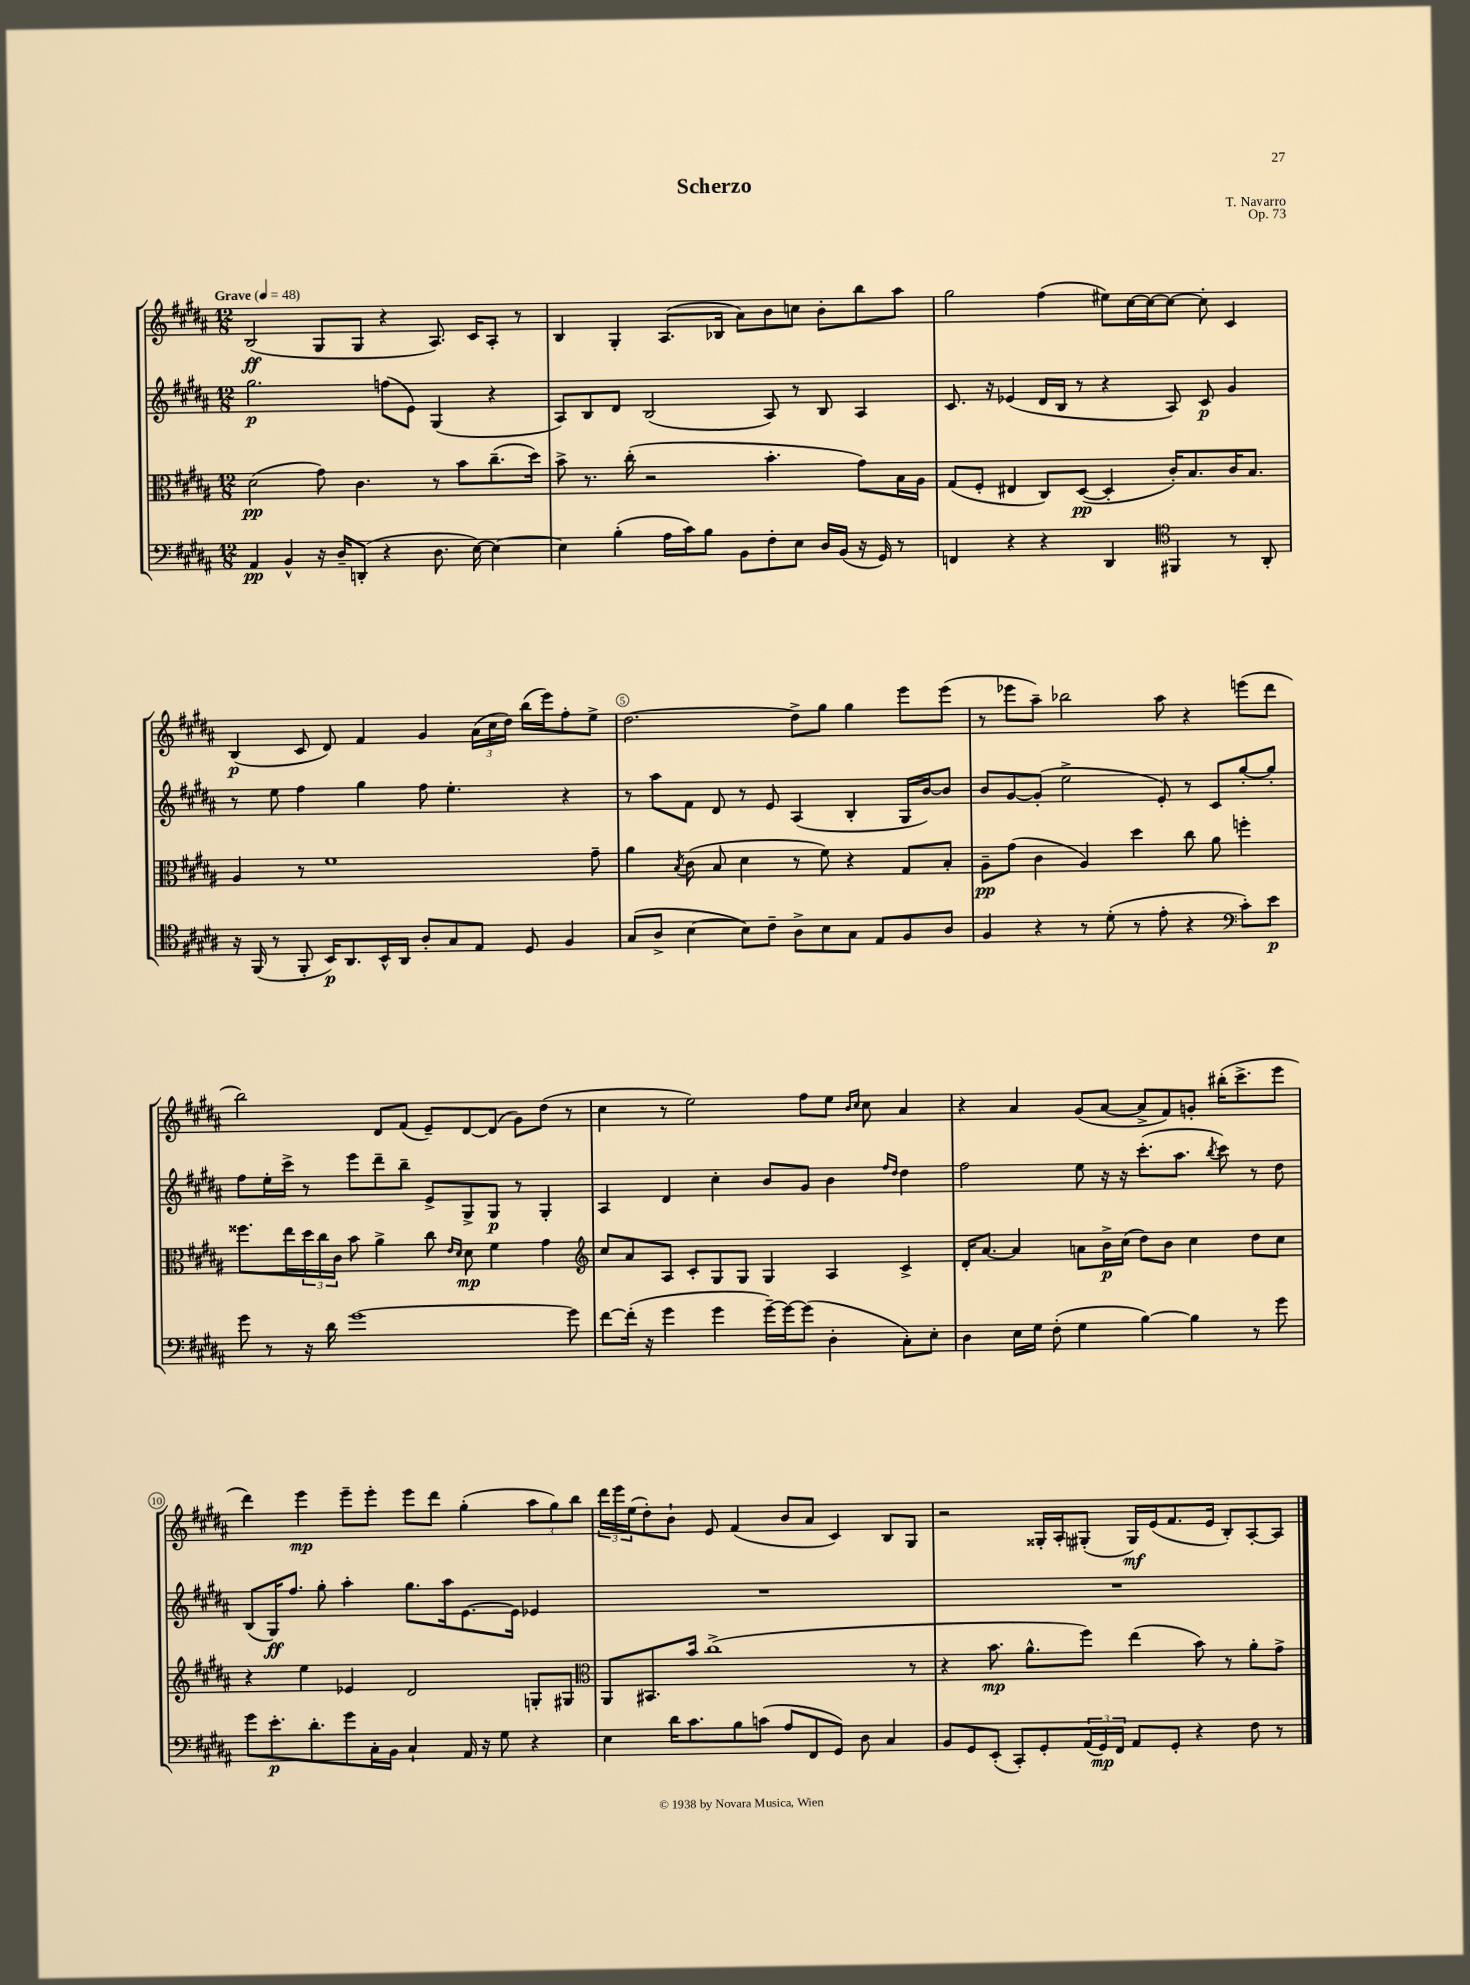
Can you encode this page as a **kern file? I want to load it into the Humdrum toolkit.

**kern	**dynam	**kern	**dynam	**kern	**dynam	**kern	**dynam
*part4	*part4	*part3	*part3	*part2	*part2	*part1	*part1
*staff4	*staff4	*staff3	*staff3	*staff2	*staff2	*staff1	*staff1
*clefF4	*	*clefC3	*	*clefG2	*	*clefG2	*
*k[f#c#g#d#a#]	*	*k[f#c#g#d#a#]	*	*k[f#c#g#d#a#]	*	*k[f#c#g#d#a#]	*
*M12/8	*	*M12/8	*	*M12/8	*	*M12/8	*
*MM48	*	*MM48	*	*MM48	*	*MM48	*
=1	=1	=1	=1	=1	=1	=1	=1
!	!	!	!	!	!	!LO:TX:a:B:t=Grave	!
4AA#/	pp	(2d#\	pp	2.gg#\	p	(2B/	ff
4BB^^/	.	.	.	.	.	.	.
16r	.	8g#\)	.	.	.	8G#/L	.
16D#~/KL	.	.	.	.	.	.	.
(8DDn'/J	.	4.c#\	.	.	.	8G#/J	.
4r	.	.	.	(8ffn\L	.	4r	.
.	.	.	.	8e\J)	.	.	.
8.D#\	.	8r	.	(4G#/	.	8.A#/)	.
.	.	8b\L	.	.	.	.	.
[16E\)	.	.	.	.	.	16c#/KL	.
4E\_	.	(8.cc#~\	.	4r	.	8A#'/J	.
.	.	.	.	.	.	8r	.
.	.	16dd#\Jk)	.	.	.	.	.
=2	=2	=2	=2	=2	=2	=2	=2
4E\]	.	8b^\	.	8A#/L)	.	4B/	.
.	.	8.r	.	8B/	.	.	.
(4B'\	.	.	.	8d#/J	.	4G#'/	.
.	.	(16cc#'\	.	.	.	.	.
.	.	2r	.	(2B/	.	.	.
16A#\LL	.	.	.	.	.	(8.A#/L	.
16c#\J)	.	.	.	.	.	.	.
8B\J	.	.	.	.	.	.	.
.	.	.	.	.	.	16B-X/Jk	.
8BB\L	.	.	.	.	.	8a#\L)	.
8F#'\	.	4.b'\	.	8A#/)	.	8b\	.
8E\J	.	.	.	8r	.	8ccn\J	.
16D#/LL	.	.	.	8B/	.	8b'\L	.
(16BB/JJ	.	.	.	.	.	.	.
16r	.	8g#\L)	.	4A#/	.	8bb\	.
16GG#/)	.	.	.	.	.	.	.
8r	.	16B\L	.	.	.	8aa#\J	.
.	.	16A#\JJ	.	.	.	.	.
=3	=3	=3	=3	=3	=3	=3	=3
4FFn/	.	(8G#/L	.	8.c#/	.	2gg#\	.
.	.	8F#'/J	.	.	.	.	.
.	.	.	.	16r	.	.	.
4r	.	4E#X/	.	(4e-X/	.	.	.
4r	.	8C#/L)	.	16d#/LL	.	(4ff#\	.
.	.	.	.	16B/JJ	.	.	.
.	.	([8D#/J	pp	8r	.	.	.
4DD#/	.	4D#'/]	.	4r	.	8ee#X\L)	.
.	.	.	.	.	.	[16cc#\L	.
.	.	.	.	.	.	16cc#\J_	.
*clefC4	*	*	*	*	*	*	*
4FF#X/	.	16c#'/KL)	.	8A#/)	.	8cc#\J_	.
.	.	8.B/	.	.	.	.	.
.	.	.	.	8c#/	p	8cc#'\]	.
8r	.	16c#/K	.	4g#/	.	4c#/	.
.	.	8.B/J	.	.	.	.	.
8AA#'/	.	.	.	.	.	.	.
!!LO:LB:g=z
=4	=4	=4	=4	=4	=4	=4	=4
16r	.	4A#/	.	8r	.	(4B/	p
(16FF#/	.	.	.	.	.	.	.
8r	.	.	.	8ee\	.	.	.
8FF#'/	.	8r	.	4ff#\	.	8c#/	.
16BB/KL)	p	1f#	.	.	.	8d#/)	.
8.AA#/	.	.	.	.	.	.	.
.	.	.	.	4gg#\	.	4f#/	.
16BB^^/L	.	.	.	.	.	.	.
16AA#/JJ	.	.	.	.	.	.	.
8A#'/L	.	.	.	8ff#\	.	4g#/	.
8G#/	.	.	.	4.ee'\	.	.	.
8E/J	.	.	.	.	.	(24a#\LL	.
.	.	.	.	.	.	24cc#\	.
.	.	.	.	.	.	24dd#\JJ)	.
8D#/	.	.	.	.	.	(16bb\LL	.
.	.	.	.	.	.	16eee\J)	.
4F#/	.	.	.	4r	.	8ff#'\	.
.	.	8g#~\	.	.	.	8ee^\J	.
=5	=5	=5	=5	=5	=5	=5	=5
(8G#/L	.	4a#\	.	8r	.	[2.dd#\	.
8A#^/J	.	.	.	8aa#\L	.	.	.
.	.	8qB/	.	.	.	.	.
[4B\	.	(8c#\	.	8f#\J	.	.	.
.	.	8B/	.	8d#/	.	.	.
8B\L])	.	4d#\	.	8r	.	.	.
8c#~\J	.	.	.	8e/	.	.	.
8A#^\L	.	8r	.	(4A#/	.	8dd#^\L]	.
8B\	.	8f#\)	.	.	.	8gg#\J	.
8G#\J	.	4r	.	4B'/	.	4gg#\	.
8E/L	.	.	.	.	.	.	.
8F#/	.	8G#/L	.	16G#/LL	.	8eee\L	.
.	.	.	.	[16b/J)	.	.	.
8A#/J	.	8B'/J	.	8b/J]	.	(8eee\J	.
=6	=6	=6	=6	=6	=6	=6	=6
4F#/	.	8A#~\L	pp	8b/L	.	8r	.
.	.	(8g#\J	.	[8g#/	.	8eee-X\L	.
4r	.	4c#\	.	(8g#'/J]	.	8aa#~\J)	.
.	.	.	.	2ee^\	.	2bb-X\	.
8r	.	4A#/)	.	.	.	.	.
(8d#'\	.	.	.	.	.	.	.
8r	.	4dd#\	.	.	.	.	.
8e'\	.	.	.	8e'/)	.	8aa#\	.
4r	.	8cc#\	.	8r	.	4r	.
.	.	8a#\	.	8c#/L	.	.	.
*clefF4	*	*	*	*	*	*	*
8c#'\L)	.	4ffn'\	.	[8gg#'/	.	(8eeen\L	.
8e\J	p	.	.	8gg#'/J]	.	8ddd#\J	.
!!LO:LB:g=z
=7	=7	=7	=7	=7	=7	=7	=7
8g#\	.	8.ff##X\L	.	8ff#\L	.	2bb\)	.
8r	.	.	.	16ee'\L	.	.	.
.	.	16ee\L	.	16ccc#^\JJ	.	.	.
16r	.	24dd#\	.	8r	.	.	.
.	.	24cc#\	.	.	.	.	.
16d#\	.	.	.	.	.	.	.
.	.	24c#\JJ	.	.	.	.	.
[1g#	.	8b\	.	8eee\L	.	.	.
.	.	4a#^\	.	8ddd#~\	.	8d#/L	.
.	.	.	.	8bb~\J	.	(8f#/J	.
.	.	8cc#\	.	8e^/L	.	8e~/L)	.
.	.	16qqe/LL	.	.	.	.	.
.	.	16qqd#/JJ	.	.	.	.	.
.	.	8d#\	mp	8G#^/	.	[8d#/	.
.	.	4f#\	.	8G#/J	p	(8d#/J]	.
.	.	.	.	8r	.	8g#\L)	.
.	.	4g#\	.	4G#'/	.	(8dd#\J	.
8g#\]	.	.	.	.	.	8r	.
=8	=8	=8	=8	=8	=8	=8	=8
*	*	*clefG2	*	*	*	*	*
[8f#\L	.	8cc#/L	.	4A#/	.	4cc#\	.
(16f#'\Jk]	.	8a#/	.	.	.	.	.
16r	.	.	.	.	.	.	.
4g#\	.	8A#/J	.	4d#/	.	8r	.
.	.	8c#'/L	.	.	.	2ee\)	.
4g#\	.	8G#/	.	4cc#'\	.	.	.
.	.	8G#/J	.	.	.	.	.
[16g#~\LL)	.	4G#/	.	8b/L	.	.	.
16g#\J_	.	.	.	.	.	.	.
(8g#\J]	.	.	.	8g#/J	.	8ff#\L	.
4D#'\	.	4A#/	.	4b\	.	8ee\J	.
.	.	.	.	.	.	16qqb/LL	.
.	.	.	.	.	.	16qqcc#/JJ	.
.	.	.	.	.	.	8cc#\	.
.	.	.	.	16qqff#/LL	.	.	.
.	.	.	.	16qqdd#/JJ	.	.	.
8C#'\L)	.	4c#^/	.	4dd#\	.	4a#/	.
8E'\J	.	.	.	.	.	.	.
=9	=9	=9	=9	=9	=9	=9	=9
4D#\	.	16d#'/KL	.	2ff#\	.	4r	.
.	.	[8.a#/J	.	.	.	.	.
16E\LL	.	4a#/]	.	.	.	4a#/	.
16G#\JJ	.	.	.	.	.	.	.
(8F#'\	.	.	.	.	.	.	.
4G#\	.	8an\L	.	8ee\	.	(8g#/L	.
.	.	16b^\L	p	16r	.	[8a#/J	.
.	.	(16cc#\JJ	.	16r	.	.	.
[4B\)	.	8dd#\L)	.	(8.ccc#'\L	.	8a#^/L]	.
.	.	8b\J	.	.	.	8f#/)	.
.	.	.	.	8.aa#\J	.	.	.
4B\]	.	4cc#\	.	.	.	8gn'/J	.
.	.	.	.	8qbb/	.	.	.
.	.	.	.	8ccc#\)	.	(16bb#X'\KL	.
.	.	.	.	.	.	8.ccc#^\	.
8r	.	8dd#\L	.	8r	.	.	.
8g#\	.	8cc#\J	.	8dd#\	.	8eee\J	.
!!LO:LB:g=z
=10	=10	=10	=10	=10	=10	=10	=10
8g#\L	.	4r	.	(8B/L	.	4ddd#\)	.
8.e'\	p	.	.	16G#/K)	ff	.	.
.	.	.	.	8.ff#/J	.	.	.
.	.	4ee\	.	.	.	4eee\	mp
8.d#'\	.	.	.	.	.	.	.
.	.	.	.	8gg#'\	.	.	.
8g#\	.	4e-X/	.	4aa#'\	.	8eee~\L	.
16C#'\L	.	.	.	.	.	8eee'\J	.
16BB\JJ	.	.	.	.	.	.	.
4C#`/	.	2d#/	.	8.gg#\L	.	8eee\L	.
.	.	.	.	.	.	8ddd#\J	.
.	.	.	.	16aa#\k	.	.	.
16AA#/	.	.	.	[8.e\	.	(4gg#'\	.
16r	.	.	.	.	.	.	.
8G#\	.	.	.	.	.	.	.
.	.	.	.	16e\Jk]	.	.	.
4r	.	8Gn'/L	.	4e-X/	.	12aa#\L	.
.	.	.	.	.	.	12gg#\)	.
.	.	8G#X/J	.	.	.	.	.
.	.	.	.	.	.	12bb\J	.
=11	=11	=11	=11	=11	=11	=11	=11
*	*	*clefC3	*	*	*	*	*
4E\	.	8AA#/L	.	1.r	.	24ddd#\LL	.
.	.	.	.	.	.	24eee\	.
.	.	.	.	.	.	(24ee\J	.
.	.	8.BB#X/	.	.	.	8dd#'\)	.
16d#\KL	.	.	.	.	.	8b`\J	.
8.c#\	.	16b/Jk	.	.	.	.	.
.	.	(1cc#^	.	.	.	8e/	.
8B\	.	.	.	.	.	(4f#/	.
(8cn\J	.	.	.	.	.	.	.
8A#/L	.	.	.	.	.	8b/L	.
8FF#/	.	.	.	.	.	8a#/J	.
8GG#/J)	.	.	.	.	.	4c#/)	.
8D#\	.	.	.	.	.	.	.
4C#/	.	.	.	.	.	8B/L	.
.	.	8r	.	.	.	8G#/J	.
=12	=12	=12	=12	=12	=12	=12	=12
8BB/L	.	4r	.	1.r	.	2r	.
8GG#/	.	.	.	.	.	.	.
(8EE'/J	.	8.b\	mp	.	.	.	.
8CC#'/L)	.	.	.	.	.	.	.
.	.	8.a#^^\L	.	.	.	.	.
8GG#'/	.	.	.	.	.	16G##X'/LL	.
.	.	.	.	.	.	16A#'/J	.
(24AA#/L	.	8ff#\J)	.	.	.	(8G#X'/J	.
24GG#/)	mp	.	.	.	.	.	.
24FF#/JJ	.	.	.	.	.	.	.
8AA#/L	.	(4ee\	.	.	.	16G#/LL)	mf
.	.	.	.	.	.	(16e/J	.
8GG#'/J	.	.	.	.	.	8.f#/	.
4r	.	8b\)	.	.	.	.	.
.	.	.	.	.	.	16e/Jk	.
.	.	8r	.	.	.	8B'/L)	.
8F#\	.	8a#'\L	.	.	.	[8A#'/	.
8r	.	8g#^\J	.	.	.	8A#/J]	.
==	==	==	==	==	==	==	==
*-	*-	*-	*-	*-	*-	*-	*-
